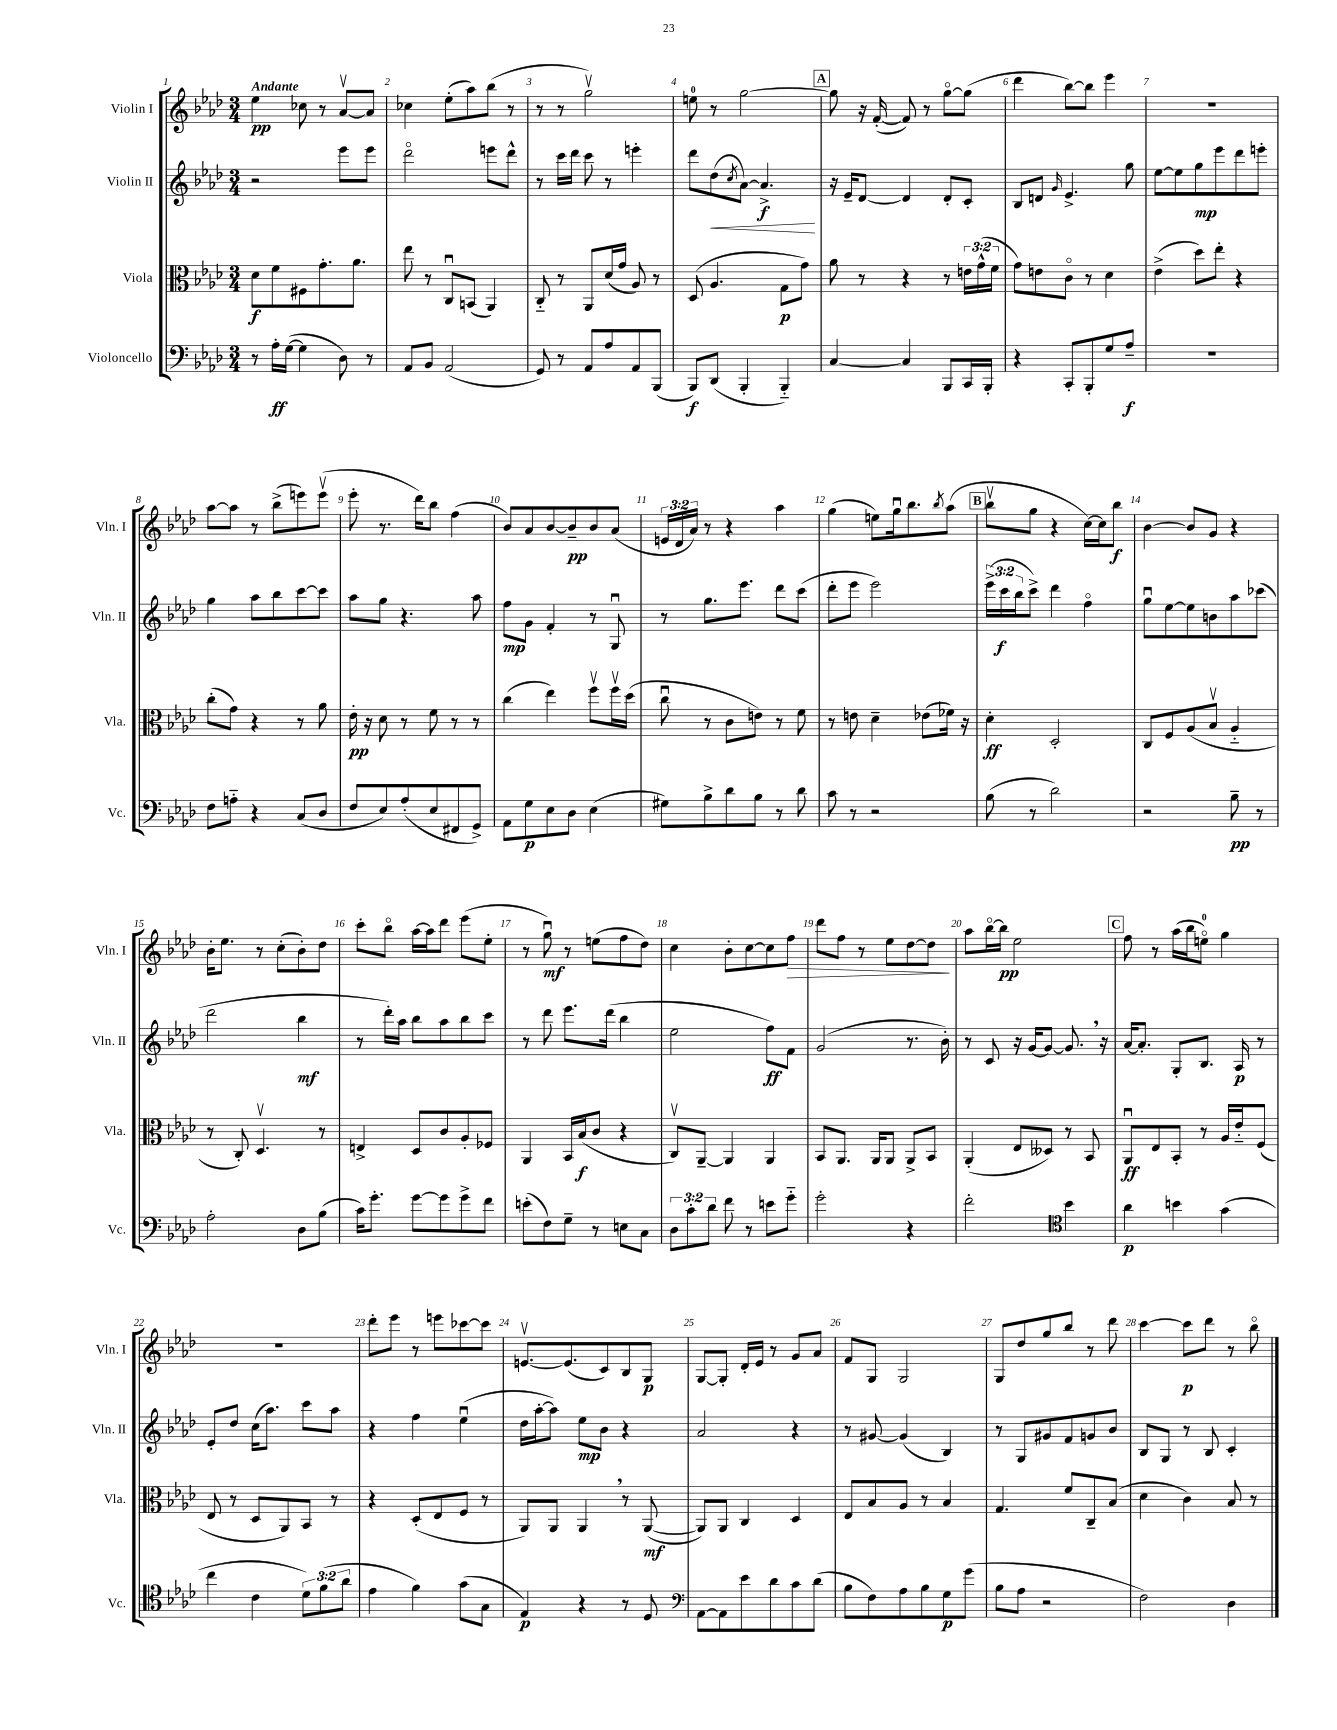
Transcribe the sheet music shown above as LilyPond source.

<<
\new StaffGroup <<
\new Staff = "s0" \with { instrumentName = "Violin I" shortInstrumentName = "Vln. I" } {
    \clef treble \key aes \major \numericTimeSignature \time 3/4 \override Staff.TupletNumber.text = #tuplet-number::calc-fraction-text \tempo "Andante"
    ees''4\pp ces''8 r8 aes'8~\upbow aes'8 |
    ces''4 ees''8-.( aes''8) bes''8( r8 |
    r8 r8 g''2\upbow) |
    e''8-0 r8 g''2~ |
    \mark \markup { \box "A" } g''8 r16 f'16~-.( f'8) r8 g''8~\flageolet g''8( |
    des'''4 bes''8~) bes''8 ees'''4 |
    R2. |
    aes''8~ aes''8 r8 bes''8->( e'''8) e'''8\upbow( |
    ees'''8-. r8. des'''16) bes''8 f''4( |
    bes'8) aes'8 bes'8~ bes'8--\pp bes'8 aes'8( |
    \tuplet 3/2 { e'16 des'16 aes'16) } r8 r4 aes''4 |
    g''4( e''8) g''16\downbow bes''8. \acciaccatura { bes''8 } aes''8( |
    \mark \markup { \box "B" } bes''8\upbow g''8 r4 c''16~) c''16 bes''8\f |
    bes'4~ bes'8 g'8 r4 |
    bes'16-. ees''8. r8 c''8-.( bes'8-.) des''8 |
    c'''8-. bes''8\flageolet aes''16~ aes''16 des'''8 ees'''8( ees''8-. |
    r8 g''8\downbow\mf) r8 e''8( f''8 des''8) |
    c''4 bes'8-. c''8~ c''8 f''8\> |
    des'''8 f''8 r8 ees''8 des''8~ des''8\! |
    aes''8 bes''16~\flageolet bes''16\pp ees''2 |
    \mark \markup { \box "C" } f''8 r8 aes''16( bes''16 e''8-0\flageolet) g''4 |
    R2. |
    des'''8-. ees'''8 r8 e'''8 ces'''8~ ces'''8 |
    e'8.~\upbow e'8.( c'8) bes8 g8\p |
    g8~ g8-. des'16-. ees'16 r8 g'8 aes'8 |
    f'8 g8 g2 |
    g8 des''8 g''8 bes''8 r8 des'''8 |
    c'''4~ c'''8\p des'''8 r8 bes''8\flageolet \bar "|." |
}
\new Staff = "s1" \with { instrumentName = "Violin II" shortInstrumentName = "Vln. II" } {
    \clef treble \key aes \major \numericTimeSignature \time 3/4 \override Staff.TupletNumber.text = #tuplet-number::calc-fraction-text
    r2 ees'''8 ees'''8 |
    des'''2\flageolet e'''8 des'''8-^ |
    r8 c'''16 des'''16 c'''8 r8 e'''4-. |
    des'''8 des''8\<( \acciaccatura { c''8 } aes'8~) aes'4.->\f\! |
    \mark \markup { \box "A" } r16 ees'16-- des'8~ des'4 des'8-. c'8-. |
    bes8 d'8 \grace { g'16 } ees'4.-> g''8 |
    ees''8~ ees''8 g''8\mp ees'''8 des'''8 e'''8-. |
    g''4 aes''8 bes''8 c'''8~ c'''8 |
    aes''8 g''8 r4. aes''8 |
    f''8\mp g'8 f'4-. r8 g8\downbow |
    r8 g''8. ees'''8. des'''8 c'''8( |
    des'''8-. ees'''8 ees'''2) |
    \mark \markup { \box "B" } \tuplet 3/2 { ees'''16->( c'''16\f bes''16 } c'''8->) des'''4 f''4\flageolet |
    g''8\downbow ees''8~ ees''8 b'8 aes''8 ces'''8( |
    des'''2 bes''4\mf |
    r8 des'''16-.) aes''16 bes''8 aes''8 bes''8 c'''8 |
    r8 des'''8 ees'''8. des'''16( bes''4 |
    ees''2 f''8\ff) f'8 |
    g'2( r8. bes'16-.) |
    r8 c'8 r16 g'16~ g'8~ g'8. \breathe r16 |
    \mark \markup { \box "C" } aes'16~ aes'8.-. g8-. bes8. aes16\p r8 |
    ees'8-. des''8 c''16( aes''8.) c'''8 aes''8 |
    r4 f''4 ees''4\downbow( |
    des''16 aes''16~-. aes''8) ees''8\mp bes'8 r4 |
    aes'2 r4 |
    r8 gis'8~ gis'4( bes4) |
    r8 g8 gis'8 f'8 g'8 bes'8 |
    bes8 g8 r8 bes8 c'4-. \bar "|." |
}
\new Staff = "s2" \with { instrumentName = "Viola" shortInstrumentName = "Vla." } {
    \clef alto \key aes \major \numericTimeSignature \time 3/4 \override Staff.TupletNumber.text = #tuplet-number::calc-fraction-text
    des'8\f f'8 fis8 g'8.-. aes'8. |
    ees''8 r8 c8\downbow b,8( aes,4) |
    c8-_ r8 aes,8 des'16( g'16 aes8) r8 |
    des8( aes4. g8\p g'8) |
    \mark \markup { \box "A" } aes'8 r8 r4 r8 \tuplet 3/2 { e'16 g'16-^( f'16 } |
    g'8) e'8 c'8\flageolet r8 des'4 |
    ees'4->( des''8) ees''8-. r4 |
    c''8-.( g'8) r4 r8 aes'8 |
    ees'16-.\pp r16 des'8 r8 f'8 r8 r8 |
    c''4( ees''4) f''8\upbow f''16\upbow des''16( |
    c''8\downbow r8 c'8 e'8) r8 f'8 |
    r8 e'8 des'4-- ees'8( fes'16) r16 |
    \mark \markup { \box "B" } des'4-.\ff des2-. |
    c8 f8 aes8( bes8\upbow aes4-_ |
    r8 c8-.) des4.\upbow r8 |
    e4-> des8 c'8 aes8-. fes8 |
    aes,4 bes,16 bes16\f( c'8 r4 |
    c8\upbow) aes,8~-- aes,4 aes,4 |
    bes,8 aes,8. aes,16 aes,8 aes,8-> bes,8 |
    aes,4-.( ees8 deses8) r8 bes,8 |
    \mark \markup { \box "C" } aes,8\downbow\ff ees8 bes,8-. r8 aes16 ees'16-_ f8( |
    ees8 r8 des8 aes,8) bes,8 r8 |
    r4 des8-.( ees8 f8 r8 |
    aes,8) aes,8 aes,4 \breathe r8 aes,8~\mf( |
    aes,8) aes,8 c4 des4 |
    ees8 bes8 aes8 r8 bes4 |
    g4. f'8 c8-- bes8( |
    des'4 c'4) bes8 r8 \bar "|." |
}
\new Staff = "s3" \with { instrumentName = "Violoncello" shortInstrumentName = "Vc." } {
    \clef bass \key aes \major \numericTimeSignature \time 3/4 \override Staff.TupletNumber.text = #tuplet-number::calc-fraction-text
    r8 aes16-.\ff g16~( g4 des8) r8 |
    aes,8 bes,8 aes,2( |
    g,8) r8 aes,8 aes8 aes,8 bes,,8( |
    bes,,8\f) des,8( bes,,4-. bes,,4-_) |
    \mark \markup { \box "A" } c4~ c4 bes,,8 c,16 bes,,16-. |
    r4 c,8-. bes,,8-. g8 aes8--\f |
    R2. |
    f8 a8-_ r4 c8( des8 |
    f8 ees8) aes8-.( ees8 fis,8 g,8->) |
    aes,8 g8\p ees8 des8 ees4( |
    gis8) bes8-> des'8 bes8 r8 des'8 |
    c'8 r8 r2 |
    \mark \markup { \box "B" } bes8( r8 des'2) |
    r2 bes8--\pp r8 |
    aes2-. des8 bes8( |
    c'16) g'8.-. g'8~ g'8 g'8-> f'8 |
    e'8-.( f8) g8-- r8 e8 c8 |
    \tuplet 3/2 { des8 c'8-. des'8 } f'8 r8 e'8 g'8-_ |
    g'2-. r4 |
    f'2-. \clef tenor bes'4 |
    \mark \markup { \box "C" } aes'4\p b'4 g'4( |
    c''4 c'4 \tuplet 3/2 { des'8) f'8( aes'8 } |
    ees'4 f'4) g'8( g8 |
    ees4\p) r4 r8 des8 |
    \clef bass aes,8~ aes,8 ees'8 des'8 c'8 des'8( |
    bes8 f8) aes8 bes8 g8\p g'8( |
    bes8 aes8 r2 |
    f2) des4 \bar "|." |
}
>>
>>
\layout { \context { \Score \override BarNumber.break-visibility = ##(#f #t #t) barNumberVisibility = #all-bar-numbers-visible } }
